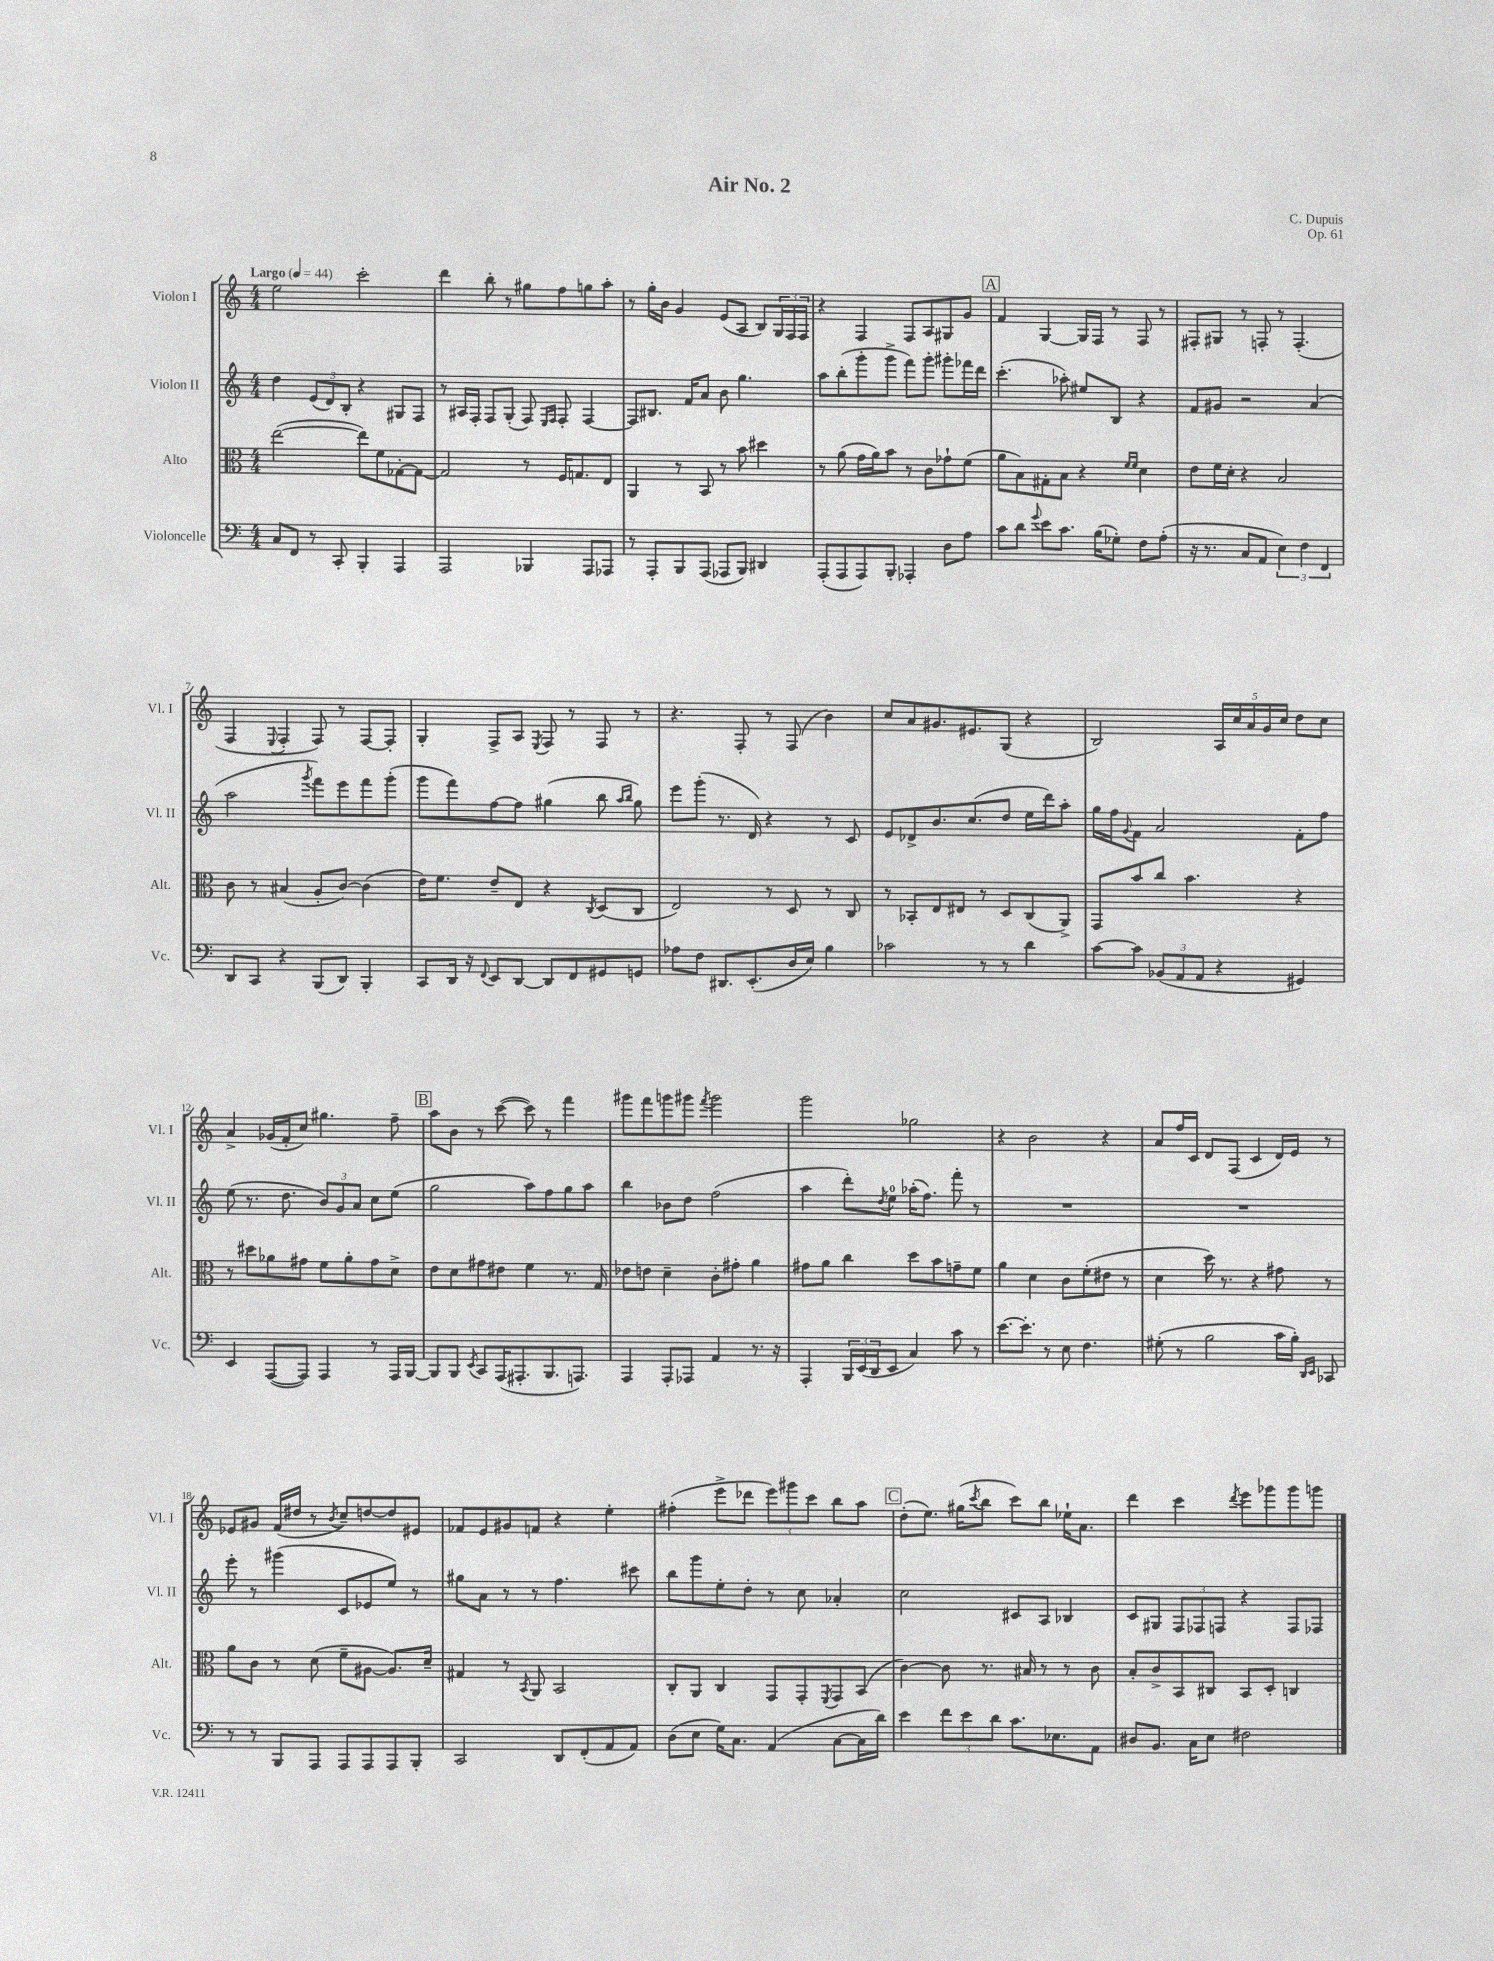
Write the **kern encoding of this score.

**kern	**kern	**kern	**kern
*staff4	*staff3	*staff2	*staff1
*clefF4	*clefC3	*clefG2	*clefG2
*k[]	*k[]	*k[]	*k[]
*M4/4	*M4/4	*M4/4	*M4/4
*MM44	*MM44	*MM44	*MM44
8C/L	([2ee\	4dd\	2ee\
8FF/J	.	.	.
8r	.	(12e/L	.
.	.	12d/)	.
8CC'/	.	.	.
.	.	12B'/J	.
4BBB'/	8ee\]L)	4r	2ccc'\
.	8f\	.	.
4AAA/	[8G-'\	8G#/L	.
.	8G-\_J	8F/J	.
=	=	=	=
2AAA/	2G-/]	8r	4ddd\
.	.	16A#/LL	.
.	.	16F'/JJ	.
.	.	8F/L	8bb'\
.	.	(8G'/J	8r
4BBB-/	8r	8F/)	8gg#\L
.	.	16qqE/LL	.
.	.	16qqF/JJ	.
.	16F/LK	8F'/	8ff\
.	8.G/	.	.
8AAA/L	.	[4F/	8gg\
8AAA-/J	8E/J	.	8aa'\J
=	=	=	=
8r	4AA/	8F/]L	8r
8AAA'/L	.	8.B#/J	16gg'\LL
.	.	.	16b\JJ
8BBB/	8r	.	4g/
.	.	16f/LK	.
(8AAA/J	8BB/	8a/J	.
8AAA-/L	8r	8b\	(8e/L
8BBB/J)	8b\	4.gg\	8A/J
4DD#/	4dd#\	.	8B/L)
.	.	.	24G/L
.	.	.	24F/
.	.	.	24F/JJ
=	=	=	=
(8AAA'/L	8r	8aa\L	4r
8AAA/	(8a\	(8bb'\	.
8AAA/)	16g\LL	8ggg'\	4F/
.	16a\J)	.	.
8BBB'/J	8b\J	8ggg^\J	.
4AAA-'/	8r	8fff\L)	8F/L
.	8c\L	8ggg'\J	8A/
8D\L	8g-`\	8ggg#'\L	8G#/
8A\J	(8f\J	16fff-\L	8g/J
.	.	16ddd\JJ	.
=	=	=	=
8c\L	8a\L	(4.ccc'\	4f/
8d\J	8B\)	.	.
8qqg/	.	.	.
8e\L	8G#'\	.	[4G/
8.c\J	8B\J	8aa-'\)	.
.	4r	8ee#/L	16G/]LL
(16B\LK	.	.	16F/JJ
8G-'\J)	.	8B/J	8r
.	16qqf/LL	.	.
.	16qqf/JJ	.	.
8F\L	4d\	4r	8F/
(8A'\J	.	.	8r
=	=	=	=
16r	8e\L	8f/L	8F#'/L
8.r	.	.	.
.	16f\L	8g#/J	8G#/J
.	16d'\JJ	.	.
8C/L	4r	2r	8r
8AA/J	.	.	8F'/
6E\)	2B/	.	8r
.	.	.	(4.F'/
6F\	.	.	.
.	.	(4a/	.
6FF/	.	.	.
=	=	=	=
8DD/L	8c\	2aa\	4F/
8CC/J	8r	.	.
.	.	.	8qqE/
4r	(4B#/	.	4F'/
.	.	8qggg/	.
(8BBB/L	8A'/L	8fff\L)	8F/)
8DD/J)	[8c/J)	8eee\	8r
4BBB'/	(4c\]	8fff\	[8F/L
.	.	(8ggg'\J	8F'/]J
=	=	=	=
8CC/L	16e\LK)	8ggg\L	4G'/
.	8.f\J	.	.
16DD/Jk	.	8fff\)	.
16r	.	.	.
8qqFF/	.	.	.
8EE/L	8e~/L	[8ff\	8F^/L
[8DD/J	8E/J	8ff\]J	8A/J
.	.	.	8qE/
8DD/]L	4r	(4gg#\	8F/
8FF/	.	.	8r
.	8qC/	.	.
8GG#/	(8D/L	8bb\	8F/
.	.	16qqaa/LL	.
.	.	16qqbb/JJ	.
8GG/J	8C/J	8gg#\)	8r
=	=	=	=
8A-\L	2E/)	8eee\L	4.r
8F\J	.	(8ggg'\J	.
8.DD#/L	.	8.r	.
.	.	.	8F'/
(8.EE'/	.	16d/)	.
.	8r	4r	8r
16D/L	8D/	.	(8F/
16E/JJ)	.	.	.
4B\	8r	8r	4b\)
.	8C/	8c/	.
=	=	=	=
2c-\	8r	8e/L	8cc/L
.	8BB-'/L	8d-^/	8a/
.	8E/	8.b/	8.g#/
.	8E#/J	.	.
.	.	(8.cc/	8.e#/
8r	8r	.	.
8r	8D/L	8dd/J	(8G/J
4d\	(8C/	16ee\LL	4r
.	.	16ddd\J)	.
.	8AA^/J)	8aa'\J	.
=	=	=	=
[8c\L	8GG/L	16gg\LL	2B/)
.	.	16ff\J	.
.	.	8qqg/	.
8c\]J	8b/	8f\J	.
(12BB-/L	8cc/J	2a/	.
12AA/	.	.	.
.	4.b\	.	.
12AA/J	.	.	.
4r	.	.	20A/LL
.	.	.	20cc/
.	.	.	20a/
.	.	.	20g/
.	.	.	20cc/JJ
4GG#/)	4r	8f'\L	8dd\L
.	.	8ff\J	8cc\J
=	=	=	=
4EE/	8r	(8ee\	4a^/
.	8dd#\L	8.r	.
([8AAA/L	8a-\	.	(16g-/LL
.	.	8.dd\	16f'/J
8AAA/]J)	8g#\J	.	8cc/J)
4AAA/	8f\L	12b/L)	4.gg#\
.	.	12g/	.
.	8a-'\	.	.
.	.	12a/J	.
8r	8g#\	8cc\L	.
16AAA/LL	8d^\J	(8ee\J	8ff~\
[16BBB/JJ	.	.	.
=	=	=	=
8BBB/]L	8e\L	2gg\	8aa\L
8BBB/J	8d\	.	8b\J
8qEE/	.	.	.
8CC/L	8g#\	.	8r
(16AAA/K	8e#\J	.	([8ccc\
8.AAA#'/	.	.	.
.	4f\	8aa\L)	8ccc\])
8.BBB/	.	8ff\	8r
.	8.r	8gg\	4fff\
8.AAA/J)	.	.	.
.	.	8aa\J	.
.	16G/	.	.
=	=	=	=
4AAA/	8e-\L	4bb\	8ggg#\L
.	8e\J	.	8fff\
8AAA'/L	4d~\	8b-\L	8ggg\
8AAA-/J	.	8dd\J	8ggg#\J
.	.	.	8qfff/
4AA/	8c'\L	(2ff\	2ggg#\
.	8g#'\J	.	.
8.r	4a\	.	.
16r	.	.	.
=	=	=	=
4AAA'/	8g#\L	4aa\	2ggg\
.	8a\J	.	.
24BBB/LL	4cc\	8ddd'\L)	.
(24EE/	.	.	.
24DD/J	.	.	.
.	.	8qdd/	.
8EE/J	.	8ee\J	.
4C/)	8dd\L	(16aa-'\LK	2gg-\
.	.	8.ff\J)	.
.	8b\	.	.
8c\	8g~\	8fff'\	.
8r	8f\J	8r	.
=	=	=	=
[8.e\L	4a\	1r	4r
8.e'\]J	.	.	.
.	4d\	.	2b\
8r	.	.	.
8E\	8c\L	.	.
4.F\	(8f'\	.	.
.	8e#\J	.	4r
.	8r	.	.
=	=	=	=
(8G#'\	4d\	1r	8a/L
8r	.	.	16ff/L
.	.	.	16c/JJ
2B\	16dd\)	.	8d/L
.	8.r	.	.
.	.	.	(8F/J
.	4r	.	4c/
16c\LL	8g#\	.	16d/LL)
16B'\JJ)	.	.	16e/JJ
16qqDD/LL	.	.	.
16qqEE/JJ	.	.	.
8CC-/	8r	.	8r
=	=	=	=
8r	8a\L	8eee'\	8e-/L
8r	8c\J	8r	8g#/J
8BBB/L	8r	(4ggg#\	(16f/LL
.	.	.	16dd#/JJ
8AAA/J	(8d\	.	8r
.	.	.	8qb/
8AAA/L	8f~\L	8c/L	8cc~/L)
8AAA/	[8A#\J	8e-/	[8dd/
8AAA/	8.A#/]L)	8ee/J)	8dd/]
8BBB'/J	.	8r	8e#/J
.	16d~/Jk	.	.
=	=	=	=
2CC/	4G#/	8gg#\L	8f-/L
.	.	8a\J	8e/
.	8r	8r	8g#/
.	8qBB/	.	.
.	8AA/	8r	8f/J
8DD/L	2BB/	4.ff\	4r
(8FF'/	.	.	.
8AA/	.	.	4ee'\
8AA/J)	.	8ccc#\	.
=	=	=	=
(8D\L	8C'/L	8bb\L	(4ff#'\
8E\J	8AA/J	8ggg\	.
16G\LK)	4C/	8ee'\	8eee^\L
8.C\J	.	.	.
.	.	8dd'\J	8ddd-\J
(4AA/	8GG/L	8r	12eee\L)
.	.	.	12ggg#\
.	8GG'/	8cc\	.
.	.	.	12ccc\J
.	8qFF/	.	.
[8C\L	8GG/	4a-'/	8bb\L
16C\]L	(8BB/J	.	8aa\J
16d\JJ)	.	.	.
=	=	=	=
4e\	[4c\)	2cc\	(8dd'\L
.	.	.	8.ee\J)
12f\L	8c\]	.	.
.	.	.	(16gg#\LK
12e\	.	.	.
.	.	.	8qccc/
.	8.r	.	8bb\J
12d\J	.	.	.
8.c\L	.	8c#/L	8ccc\L)
.	16B#/	.	.
.	8r	8A/J	8bb\J
8.E-\	.	.	.
.	8r	4B-/	16ee-`\LK
.	.	.	8.a\J
8AA\J	8c\	.	.
=	=	=	=
8D#/L	8B'/L	8c/L	4ddd\
8.BB/J	8c^/	8G#/J	.
.	8BB/	12F/L	4ccc\
16C\LK	.	.	.
.	.	12F-/	.
8E\J	8C#/J	.	.
.	.	12F/J	.
.	.	.	8qddd/
2F#\	8BB/L	4r	8eee\L
.	8D'/J	.	8ggg-\
.	4C/	8F/L	8ggg-\
.	.	8F-/J	8ggg\J
==	==	==	==
*-	*-	*-	*-
